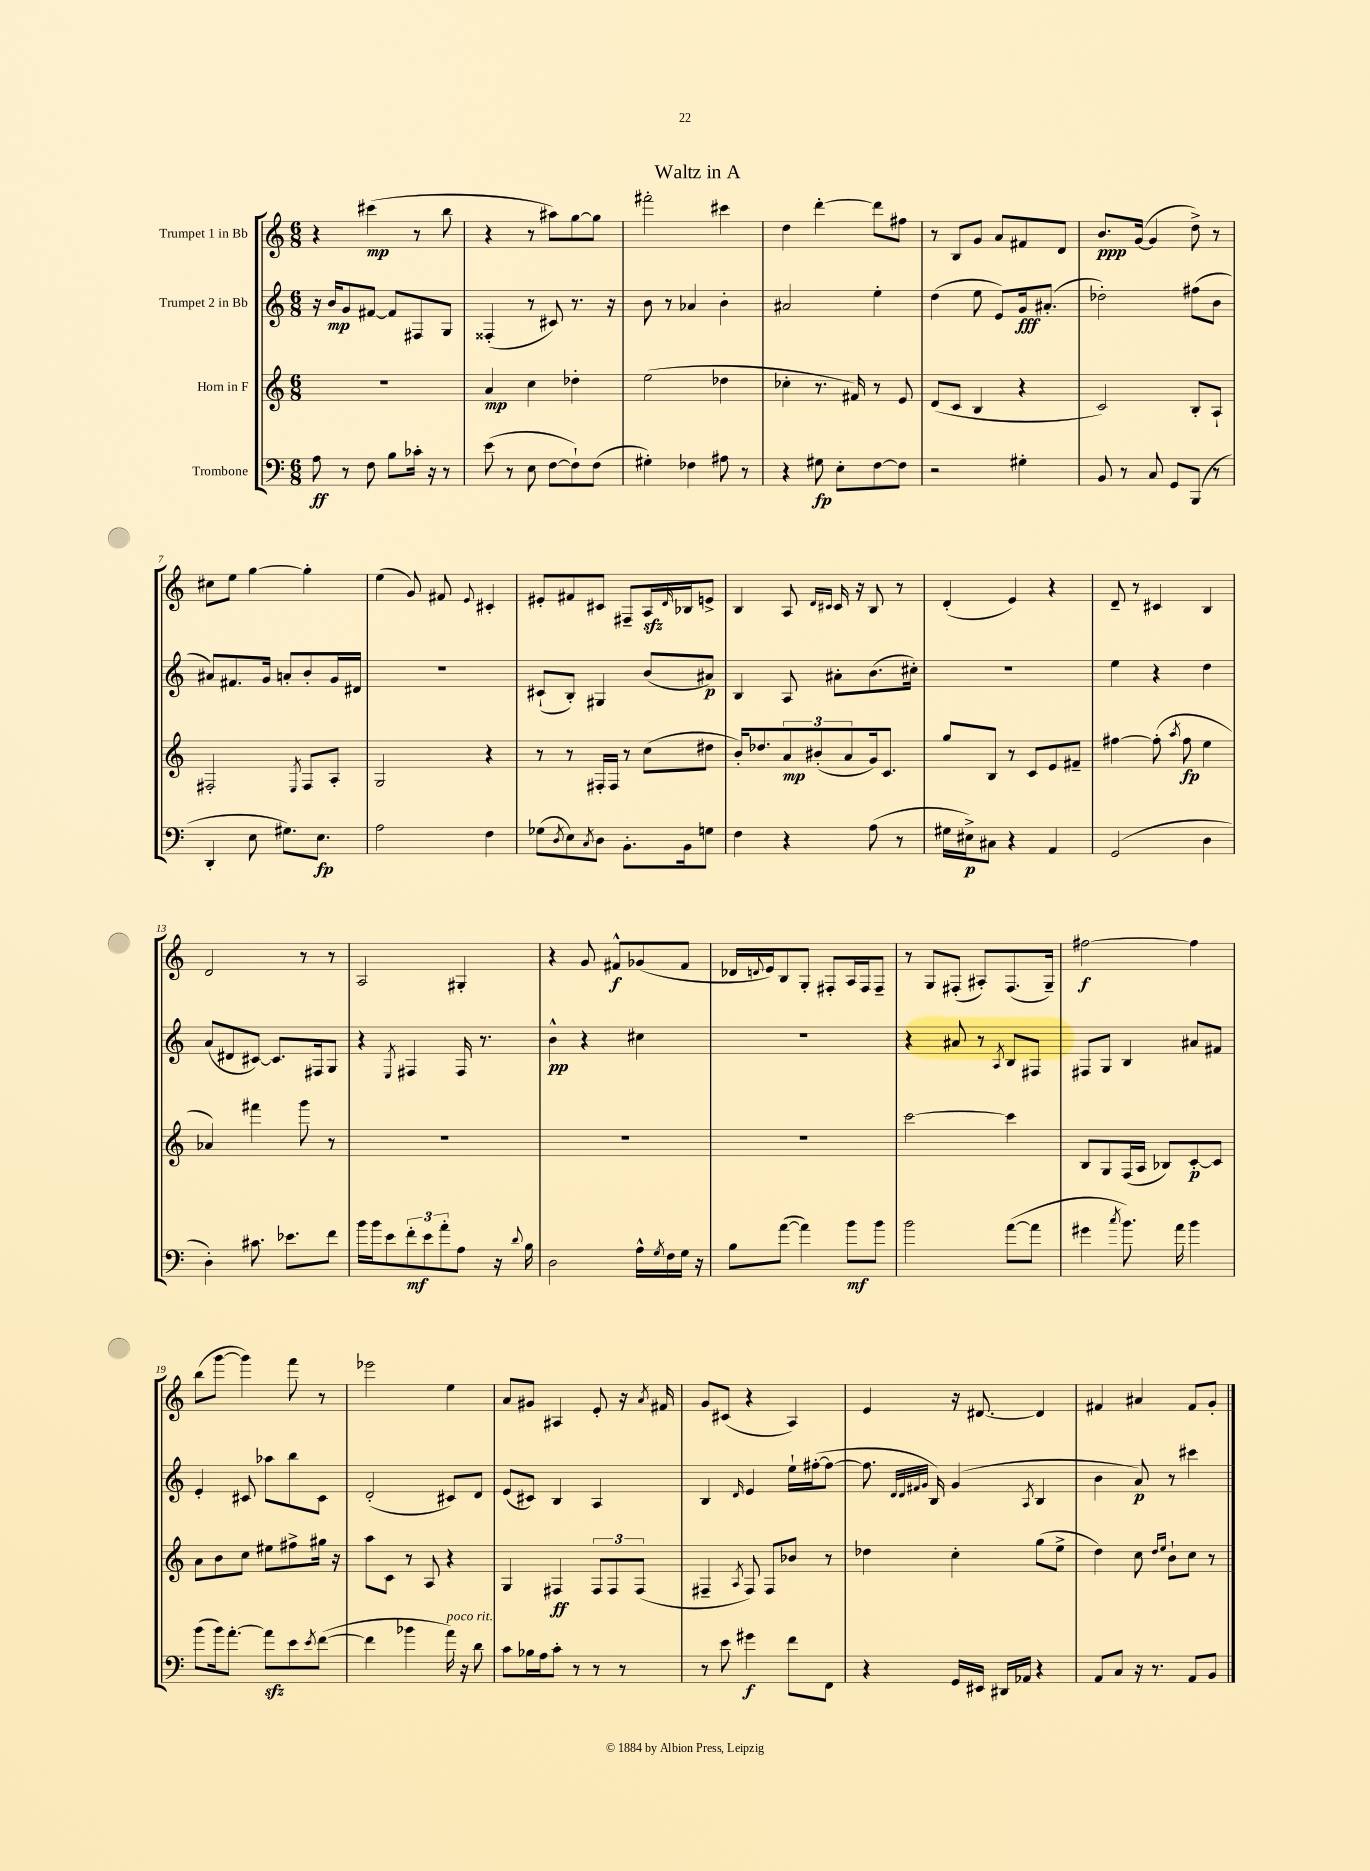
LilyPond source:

\header { title = "Waltz in A" }
<<
\new StaffGroup <<
\new Staff = "s0" \with { instrumentName = "Trumpet 1 in Bb" } {
    \clef treble \key c \major \numericTimeSignature \time 6/8
    r4 cis'''4\mp( r8 b''8 |
    r4 r8 ais''8) g''8~ g''8 |
    fis'''2-. cis'''4 |
    d''4 d'''4~-. d'''8 fis''8 |
    r8 b8 g'8 a'8 fis'8 d'8 |
    b'8.\ppp g'16~( g'4 d''8->) r8 |
    cis''8 e''8 g''4~ g''4-. |
    e''4( g'8) fis'8 \appoggiatura { e'8 } cis'4-. |
    eis'8-. fis'8 cis'8 fis8-- a16\sfz \grace { d'16 } bes16 e'8-> |
    b4 a8 \grace { d'16 cis'16 } cis'16 r16 b8 r8 |
    d'4-.( e'4) r4 |
    d'8-- r8 cis'4 b4 |
    d'2 r8 r8 |
    a2 gis4-. |
    r4 g'8 fis'8-^\f ges'8( fis'8 |
    des'16 \appoggiatura { d'8 } e'16) b8 g8-. fis8-. a16 fis16 fis8-- |
    r8 g8 fis8-.( ais8-.) fis8.( g16--) |
    fis''2~\f fis''4 |
    b''8( g'''8~ g'''4) f'''8 r8 |
    ees'''2 e''4 |
    a'8 gis'8 ais4 e'8-. r16 \acciaccatura { a'8 } fis'16 |
    g'8 cis'8( r4 a4) |
    e'4 r16 dis'8.~ dis'4 |
    fis'4 ais'4 fis'8 g'8-. \bar "|." |
}
\new Staff = "s1" \with { instrumentName = "Trumpet 2 in Bb" } {
    \clef treble \key c \major \numericTimeSignature \time 6/8
    r16 b'16\mp g'8 fis'8~ fis'8 fis8 g8 |
    fisis4-.( r8 cis'8) r8. r16 |
    b'8 r8 aes'4 b'4-. |
    ais'2 e''4-. |
    d''4( e''8 e'8) g'16\fff ais'8.-.( |
    des''2-.) fis''8( b'8 |
    ais'8) fis'8. g'16 a'8-. b'8-. g'16 dis'16 |
    R2. |
    cis'8-!( b8-.) gis4 b'8( ais'8\p) |
    b4 a8 ais'8-. b'8.( cis''16-.) |
    R2. |
    e''4 r4 d''4 |
    a'8( dis'8 cis'8~) cis'8. fis16 g8 |
    r4 \acciaccatura { e8 } fis4 fis16 r8. |
    b'4-^\pp r4 cis''4 |
    R2. |
    r4 ais'8 r8 \acciaccatura { a8 } b8 fis8 |
    fis8 g8 b4 ais'8 fis'8 |
    e'4-. cis'8 aes''8 b''8 cis'8 |
    d'2-.( cis'8) d'8 |
    e'8( cis'8) b4 a4 |
    b4 \grace { d'16 } e'4 e''16-! fis''16~-.( fis''8~ |
    fis''8. \grace { d'32 d'32 fis'32 g'32 } b16) g'4( \acciaccatura { a8 } b4 |
    b'4 a'8\p) r8 cis'''4 \bar "|." |
}
\new Staff = "s2" \with { instrumentName = "Horn in F" } {
    \clef treble \key c \major \numericTimeSignature \time 6/8
    R2. |
    a'4\mp c''4 des''4-. |
    e''2( des''4 |
    ces''4-. r8. fis'16) r8 e'8 |
    d'8( c'8 b4 r4 |
    c'2) b8-. a8-! |
    fis2-. \acciaccatura { e8 } fis8 a8-. |
    g2 r4 |
    r8 r8 fis16-. fis16 r8 c''8( dis''8 |
    b'16-.) des''8. \tuplet 3/2 { a'8\mp bis'8-.( a'8 } g'16) c'8. |
    g''8 b8 r8 c'8 e'8 fis'8-- |
    fis''4~ fis''8-.( \acciaccatura { a''8 } fis''8\fp e''4 |
    aes'4) fis'''4 g'''8 r8 |
    R2. |
    R2. |
    R2. |
    c'''2~ c'''4 |
    b8 g8 f16( a16 bes8) c'8~-.\p c'8 |
    a'8 b'8 c''8 eis''8 fis''8-> gis''16 r16 |
    a''8 c'8 r8 a8 r4 |
    g4 fis4\ff \tuplet 3/2 { fis8 fis8 fis8( } |
    fis4-- \acciaccatura { a8 } fis8) fis8 bes'8 r8 |
    des''4 c''4-. g''8( e''8-> |
    d''4) c''8 \grace { d''16 e''16 } b'8-! c''8 r8 \bar "|." |
}
\new Staff = "s3" \with { instrumentName = "Trombone" } {
    \clef bass \key c \major \numericTimeSignature \time 6/8
    a8\ff r8 f8 b8 ces'16-. r16 r8 |
    e'8( r8 e8 f8~ f8-!) f8( |
    gis4-.) fes4 ais8 r8 |
    r4 gis8\fp e8-. f8~ f8 |
    r2 gis4-. |
    b,8 r8 c8 g,8 b,,8( r8 |
    d,4-. e8 gis8.) e8.\fp |
    a2 f4 |
    ges8( \acciaccatura { d8 } e8) \acciaccatura { c8 } d8 b,8.-. b,16 g8 |
    f4 r4 a8( r8 |
    gis16 eis16->\p) cis8 r4 a,4 |
    g,2( d4 |
    d4-.) cis'8. ees'8. f'8 |
    b'16 b'16 e'8 \tuplet 3/2 { f'8-.\mf e'8 a'8-. } a8 r16 \appoggiatura { d'8 } b16 |
    d2 a16-^ \acciaccatura { g8 } f16 g16 r16 |
    b8 a'8~( a'4) b'8\mf b'8 |
    b'2 a'8~( a'8 |
    gis'4 \acciaccatura { c''8 } b'8.) a'16 b'4 |
    b'8( b'16) a'8.~-. a'8\sfz e'8 \acciaccatura { e'8 } f'8~( |
    f'4 bes'4 a'16^\markup { \italic "poco rit." }) r16 d'8 |
    c'8 bes16 a16 c'8-. r8 r8 r8 |
    r8 e'8 gis'4\f f'8 f,8 |
    r4 g,16 eis,16 dis,16 aes,16 r4 |
    a,8 c8 r16 r8. a,8 b,8 \bar "|." |
}
>>
>>
